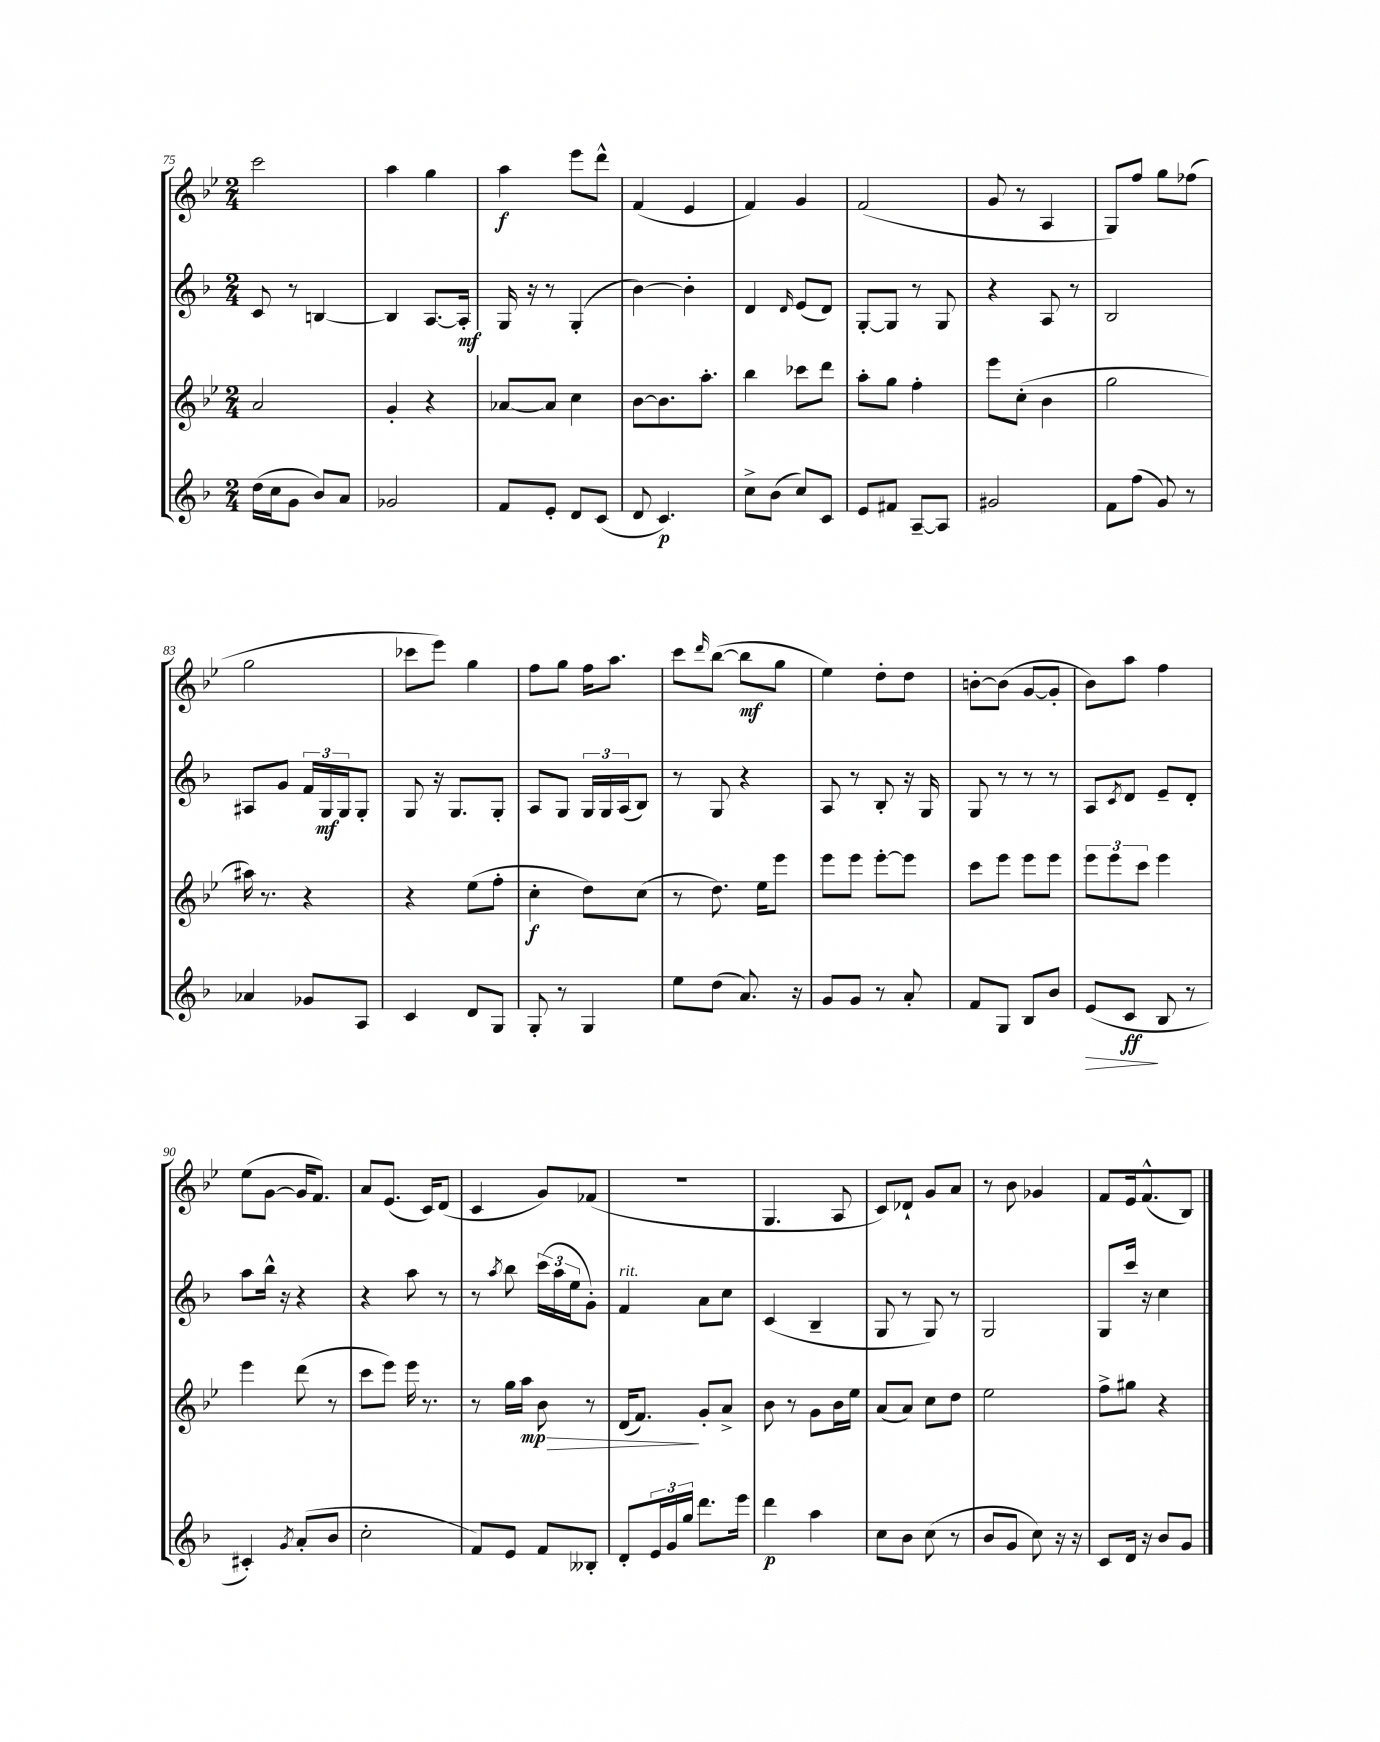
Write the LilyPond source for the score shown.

<<
\new StaffGroup <<
\new Staff = "s0" {
    \clef treble \key bes \major \numericTimeSignature \time 2/4
    c'''2 |
    a''4 g''4 |
    a''4\f ees'''8 d'''8-^ |
    f'4( ees'4 |
    f'4) g'4 |
    f'2( |
    g'8 r8 a4 |
    g8) f''8 g''8 fes''8( |
    g''2 |
    ces'''8 ees'''8) g''4 |
    f''8 g''8 f''16 a''8. |
    c'''8 \grace { d'''16 } bes''8~( bes''8\mf g''8 |
    ees''4) d''8-. d''8 |
    b'8~-. b'8( g'8~ g'8-. |
    bes'8) a''8 f''4 |
    ees''8( g'8~ g'16 f'8.) |
    a'8 ees'8.( c'16) d'8( |
    c'4 g'8) fes'8( |
    R2 |
    g4. a8 |
    c'8) des'8-! g'8 a'8 |
    r8 bes'8 ges'4 |
    f'8 ees'16 f'8.-^( bes8) \bar "|." |
}
\new Staff = "s1" {
    \clef treble \key f \major \numericTimeSignature \time 2/4
    c'8 r8 b4~ |
    b4 a8.~ a16-.\mf |
    g16 r16 r8 g4-.( |
    bes'4~) bes'4-. |
    d'4 \grace { d'16 } e'8( d'8) |
    g8~-. g8 r8 g8 |
    r4 a8 r8 |
    bes2 |
    ais8 g'8 \tuplet 3/2 { f'16 g16\mf g16 } g8-. |
    g8 r16 g8. g8-. |
    a8 g8 \tuplet 3/2 { g16 g16 a16( } bes8) |
    r8 g8 r4 |
    a8 r8 bes8-. r16 g16 |
    g8 r8 r8 r8 |
    a8 \acciaccatura { c'8 } d'8 e'8-- d'8-. |
    a''8 bes''16-^ r16 r4 |
    r4 a''8 r8 |
    r8 \acciaccatura { a''8 } bes''8 \tuplet 3/2 { c'''16( a''16 e''16 } g'8-.) |
    f'4^\markup { \italic "rit." } a'8 c''8 |
    c'4( bes4-- |
    g8 r8 g8) r8 |
    g2 |
    g8 c'''16 r16 c''4 \bar "|." |
}
\new Staff = "s2" {
    \clef treble \key bes \major \numericTimeSignature \time 2/4
    a'2 |
    g'4-. r4 |
    aes'8~ aes'8 c''4 |
    bes'8~ bes'8. a''8.-. |
    bes''4 ces'''8 d'''8 |
    a''8-. g''8 f''4-. |
    ees'''8 c''8-.( bes'4 |
    g''2 |
    ais''16) r8. r4 |
    r4 ees''8( f''8-. |
    c''4-.\f d''8) c''8( |
    r8 d''8.) ees''16 ees'''8 |
    ees'''8 ees'''8 ees'''8~-. ees'''8 |
    c'''8 ees'''8 ees'''8 ees'''8 |
    \tuplet 3/2 { ees'''8 ees'''8 c'''8 } ees'''4 |
    ees'''4 d'''8( r8 |
    c'''8 ees'''8) ees'''16 r8. |
    r8 g''16 a''16\mp\> bes'8 r8 |
    d'16( f'8.\!) g'8-. a'8-> |
    bes'8 r8 g'8 bes'16 ees''16 |
    a'8( a'8) c''8 d''8 |
    ees''2 |
    f''8-> gis''8 r4 \bar "|." |
}
\new Staff = "s3" {
    \clef treble \key f \major \numericTimeSignature \time 2/4
    d''16( c''16 g'8 bes'8) a'8 |
    ges'2 |
    f'8 e'8-. d'8 c'8( |
    d'8 c'4.\p) |
    c''8-> bes'8( c''8) c'8 |
    e'8 fis'8 a8~-- a8 |
    gis'2 |
    f'8 f''8( g'8) r8 |
    aes'4 ges'8 a8 |
    c'4 d'8 g8 |
    g8-. r8 g4 |
    e''8 d''8( a'8.) r16 |
    g'8 g'8 r8 a'8-. |
    f'8 g8 bes8 bes'8 |
    e'8\>( c'8\ff\! bes8 r8 |
    cis'4-.) \acciaccatura { g'8 } a'8-.( bes'8 |
    c''2-. |
    f'8) e'8 f'8 beses8-. |
    d'8-. \tuplet 3/2 { e'16 g'16 g''16 } d'''8. e'''16 |
    d'''4\p a''4 |
    c''8 bes'8 c''8( r8 |
    bes'8 g'8 c''8) r16 r16 |
    c'8 d'16 r16 bes'8 g'8 \bar "|." |
}
>>
>>
\layout { \context { \Score currentBarNumber = #75 } }
